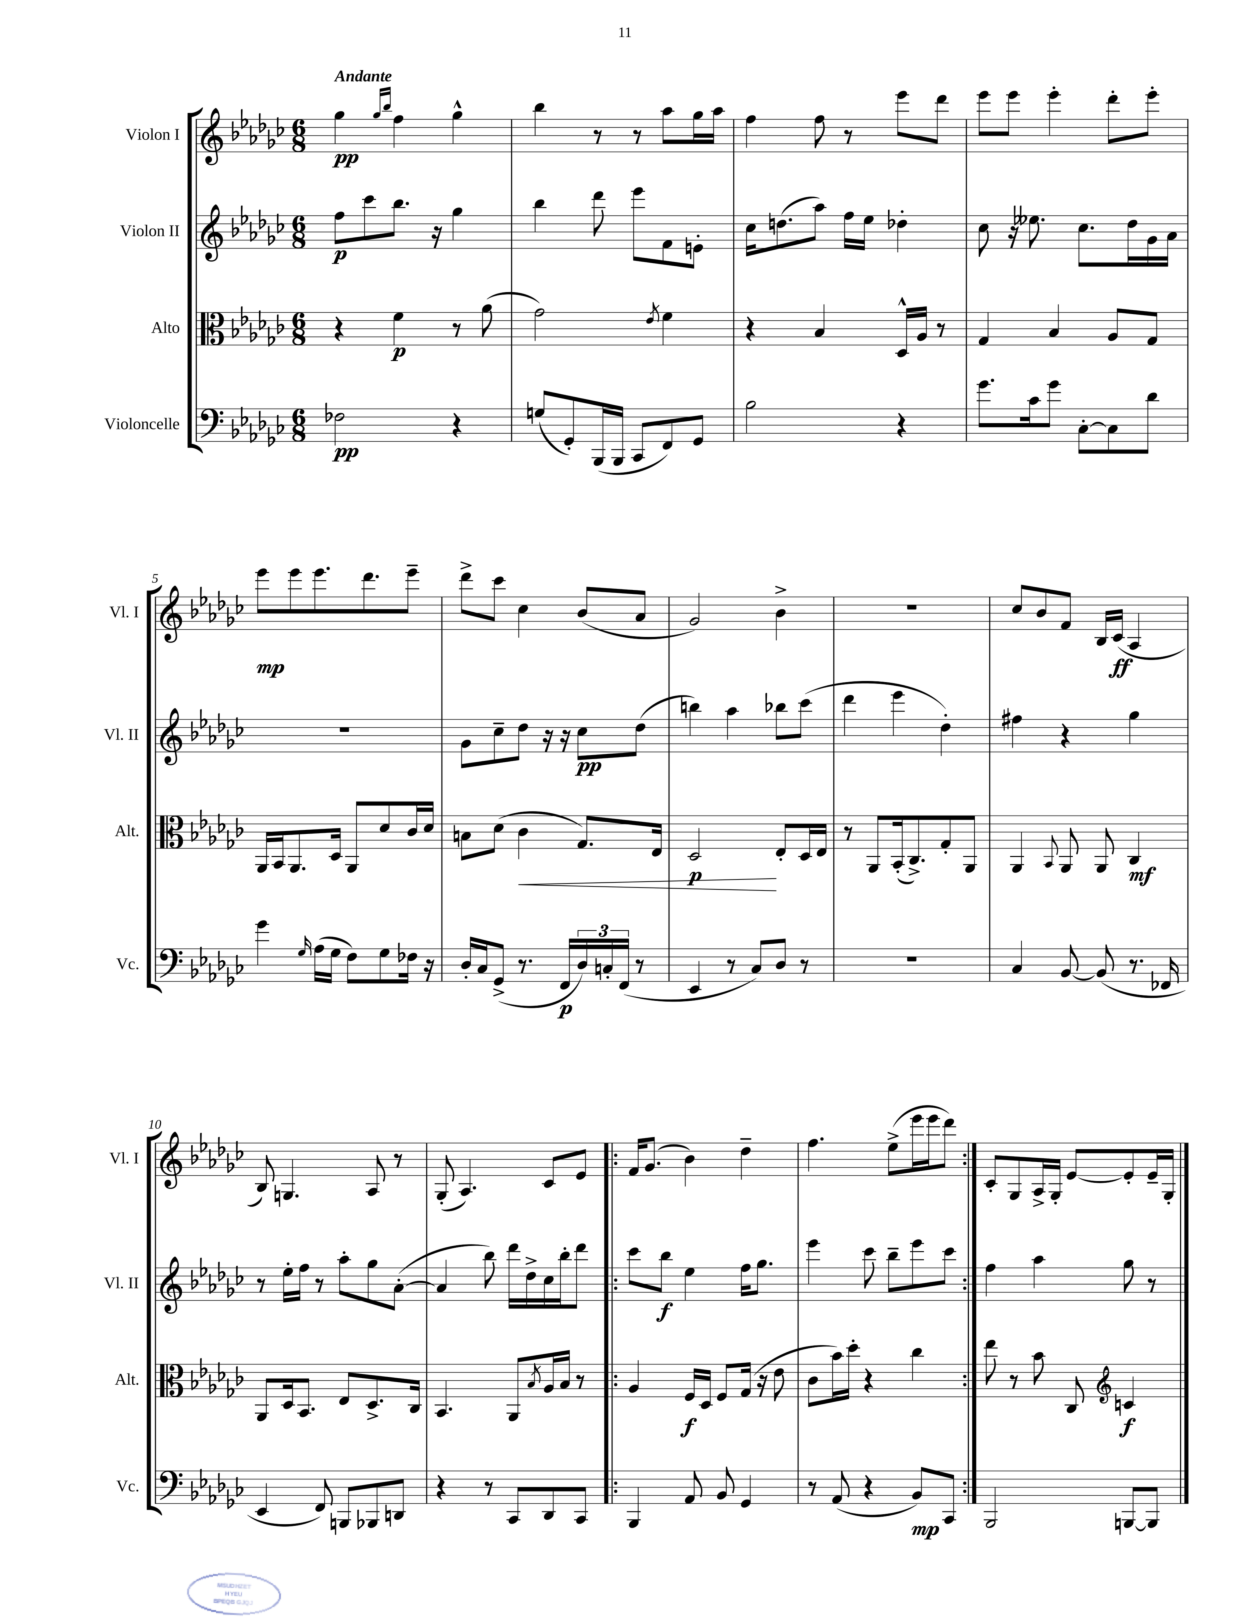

**kern	**kern	**kern	**kern
*staff4	*staff3	*staff2	*staff1
*clefF4	*clefC3	*clefG2	*clefG2
*k[b-e-a-d-g-c-]	*k[b-e-a-d-g-c-]	*k[b-e-a-d-g-c-]	*k[b-e-a-d-g-c-]
*M6/8	*M6/8	*M6/8	*M6/8
2F-	4r	8ff	4gg-
.	.	8ccc-	.
.	.	.	16qqgg-
.	.	.	16qqbb-
.	4f	8.bb-	4ff
.	.	16r	.
4r	8r	4gg-	4gg-^^
.	(8a-	.	.
=	=	=	=
(8G	2g-)	4bb-	4bb-
8GG-')	.	.	.
(16BBB-	.	8ddd-	8r
16BBB-	.	.	.
8CC-	.	8eee-	8r
.	8qe-	.	.
8FF)	4f	8f	8aa-
8GG-	.	8e'	16gg-
.	.	.	16aa-
=	=	=	=
2B-	4r	16cc-	4ff
.	.	(8.dd	.
.	4B-	8aa-)	8ff
.	.	16ff	8r
.	.	16ee-	.
4r	16D-^^	4dd-'	8eee-
.	16A-	.	.
.	8r	.	8ddd-
=	=	=	=
8.g-	4G-	8cc-	8eee-
.	.	16r	8eee-
16c-	.	8.ee--	.
8g-	4B-	.	4eee-'
[8C-'	.	8.cc-	.
8C-]	8A-	.	8ddd-'
.	.	16dd-	.
8d-	8G-	16g-	8eee-'
.	.	16a-	.
=	=	=	=
4g-	16AA-	2.r	8eee-
.	16BB-	.	.
.	8.AA-	.	8eee-
16qqG-	.	.	.
(16A-	.	.	8.eee-
16G-	16D-	.	.
8F)	8AA-	.	.
.	.	.	8.ddd-
8G-	8d-	.	.
16F-	16c-	.	8eee-~
16r	16d-	.	.
=	=	=	=
16D-'	8B	8g-	8ddd-^
16C-	.	.	.
(8GG-^	(8d-	8cc-~	8ccc-
8.r	4c-	8dd-	4cc-
.	.	16r	.
16FF	.	16r	.
24D-)	8.G-)	8cc-	(8b-
24C'	.	.	.
(24FF	.	.	.
8r	.	(8dd-	8a-
.	16E-	.	.
=	=	=	=
4EE-	2D-	4bb)	2g-)
8r	.	4aa-	.
8C-)	.	.	.
8D-	8E-'	8bb-	4b-^
8r	16D-	(8ccc-	.
.	16E-	.	.
=	=	=	=
2.r	8r	4ddd-	2.r
.	8AA-	.	.
.	(16BB-'	4eee-	.
.	8.C-^)	.	.
.	8G-'	4dd-')	.
.	8AA-	.	.
=	=	=	=
4C-	4AA-	4ff#	8cc-
.	.	.	8b-
.	8qqBB-	.	.
[8BB-	8AA-	4r	8f
(8BB-]	8AA-	.	16B-
.	.	.	(16c-
8.r	4C-	4gg-	4A-
16FF-	.	.	.
=	=	=	=
4EE-	8AA-	8r	8B-)
.	16D-	16ee-'	4.G
.	8.BB-	16ff	.
8FF)	.	8r	.
8BBB	8E-	8aa-'	.
8BBB-	8.D-^	8gg-	8A-
8DD	.	([8a-'	8r
.	16C-	.	.
=	=	=	=
4r	4.BB-	4a-]	(8G-'
.	.	.	4.A-)
8r	.	8bb-)	.
8CC-	8AA-	16ddd-	.
.	.	16dd-^	.
.	8qB-	.	.
8DD-	16A-	16cc-	8c-
.	16B-	16bb-'	.
8CC-	8r	8ddd-	8e-
=!|:	=!|:	=!|:	=!|:
4BBB-	4A-	8ccc-	16f
.	.	.	(8.g-
.	.	8bb-	.
8AA-	16F	4ee-	4b-)
.	16D-	.	.
8BB-	8F	.	.
4GG-	(16G-	16ff	4dd-~
.	16r	8.gg-	.
.	8e-	.	.
=	=	=	=
8r	8c-	4eee-	4.ff
(8AA-	16b-)	.	.
.	16dd-'	.	.
4r	4r	8ccc-	.
.	.	8bb-~	(8ee-^
8BB-)	4cc-	8eee-	16eee-
.	.	.	16eee-
8CC-	.	8ccc-	8ddd-)
=:|!	=:|!	=:|!	=:|!
2BBB-	8ee-	4ff	8c-'
.	8r	.	8G-
.	8b-	4aa-	16A-^
.	.	.	16G-'
.	8C-	.	[8e-
*	*clefG2	*	*
[8BBB	4c	8gg-	8e-']
8BBB]	.	8r	16e-~
.	.	.	16G-'
==	==	==	==
*-	*-	*-	*-
